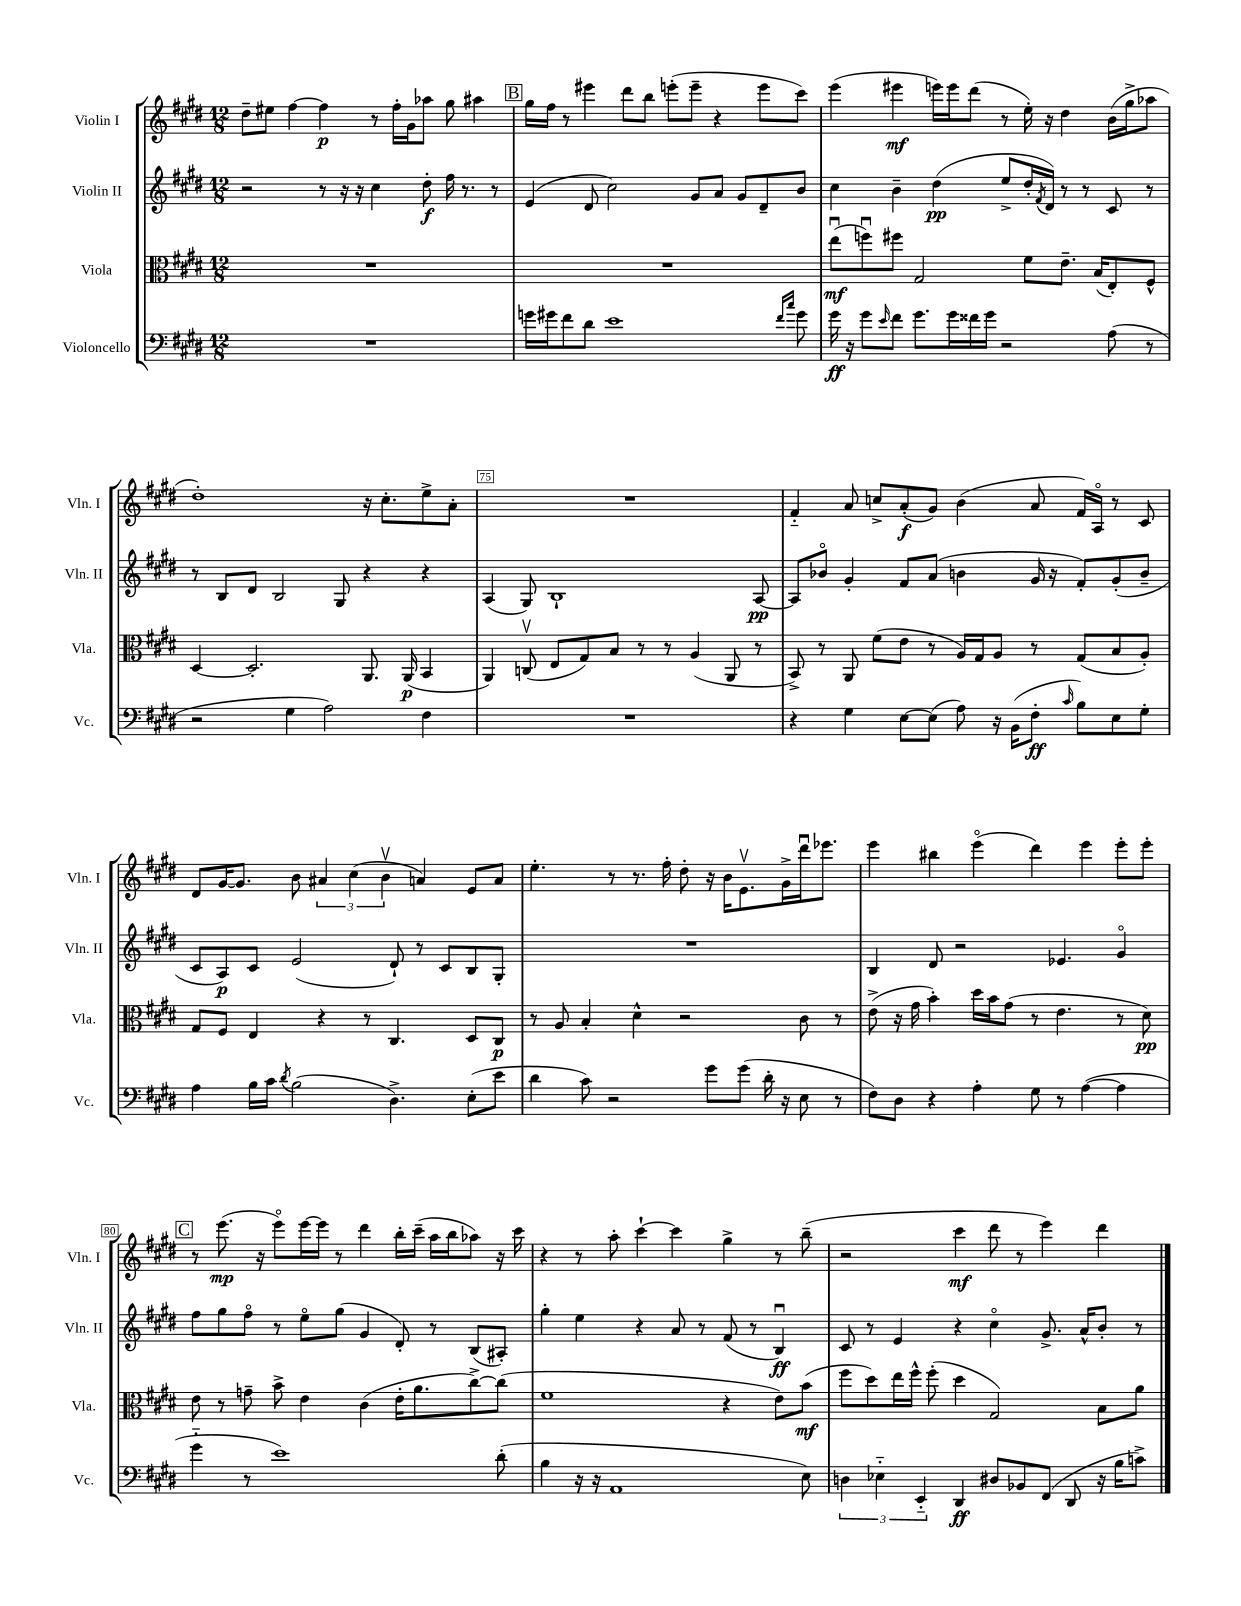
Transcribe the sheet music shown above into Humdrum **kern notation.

**kern	**dynam	**kern	**dynam	**kern	**dynam	**kern	**dynam
*part4	*part4	*part3	*part3	*part2	*part2	*part1	*part1
*staff4	*staff4	*staff3	*staff3	*staff2	*staff2	*staff1	*staff1
*I"Violoncello	*	*I"Viola	*	*I"Violin II	*	*I"Violin I	*
*I'Vc.	*	*I'Vla.	*	*I'Vln. II	*	*I'Vln. I	*
*clefF4	*	*clefC3	*	*clefG2	*	*clefG2	*
*k[f#c#g#d#]	*	*k[f#c#g#d#]	*	*k[f#c#g#d#]	*	*k[f#c#g#d#]	*
*M12/8	*	*M12/8	*	*M12/8	*	*M12/8	*
=71	=71	=71	=71	=71	=71	=71	=71
1.r	.	1.r	.	2r	.	8dd#~\L	.
.	.	.	.	.	.	8ee#X\J	.
.	.	.	.	.	.	[4ff#\	.
.	.	.	.	8r	.	4ff#\]	p
.	.	.	.	16r	.	.	.
.	.	.	.	16r	.	.	.
.	.	.	.	4cc#\	.	8r	.
.	.	.	.	.	.	16ff#'\LL	.
.	.	.	.	.	.	16g#\J	.
.	.	.	.	8dd#'\	f	8aa-X\J	.
.	.	.	.	16ff#\	.	8gg#\	.
.	.	.	.	8.r	.	.	.
.	.	.	.	.	.	4aa#X\	.
.	.	.	.	8r	.	.	.
!!LO:REH:place=s1:t=B
=72	=72	=72	=72	=72	=72	=72	=72
16gn\LL	.	1.r	.	(4e/	.	16gg#\LL	.
16g#X\J	.	.	.	.	.	16ff#\JJ	.
8f#\	.	.	.	.	.	8r	.
8d#\J	.	.	.	8d#/	.	4eee#X\	.
1e	.	.	.	2cc#\)	.	.	.
.	.	.	.	.	.	8ddd#\L	.
.	.	.	.	.	.	8bb\J	.
.	.	.	.	.	.	(8eeen'\L	.
.	.	.	.	8g#/L	.	8eee~\J	.
.	.	.	.	8a/J	.	4r	.
.	.	.	.	8g#/L	.	.	.
.	.	.	.	8d#~/	.	8eee\L	.
16qqf#/LL	.	.	.	.	.	.	.
16qqcc#/JJ	.	.	.	.	.	.	.
8g#\	.	.	.	8b/J	.	8ccc#\J)	.
=73	=73	=73	=73	=73	=73	=73	=73
16g#\	ff	(8eeu\L	mf	4cc#\	.	(4eee\	.
16r	.	.	.	.	.	.	.
8g#\L	.	8ffnu\)	.	.	.	.	.
16qqe/	.	.	.	.	.	.	.
8f#\J	.	8ff#X\J	.	4b~\	.	4eee#X\	mf
8.g#\L	.	2G#/	.	.	.	.	.
.	.	.	.	(4dd#\	pp	16eeen\LL)	.
16g#\L	.	.	.	.	.	16eee\J	.
16f##X\	.	.	.	.	.	(8ddd#\J	.
16g#\JJ	.	.	.	.	.	.	.
2r	.	.	.	8ee^/L	.	8r	.
.	.	8f#\L	.	16dd#'/L	.	16ee'\)	.
.	.	.	.	8qf#/	.	.	.
.	.	.	.	16d#/JJ)	.	16r	.
.	.	8.e~\J	.	8r	.	4dd#\	.
.	.	.	.	8r	.	.	.
.	.	(16B/KL	.	.	.	.	.
(8A\	.	8E'/)	.	8c#/	.	(16b\LL	.
.	.	.	.	.	.	16gg#^\J	.
8r	.	8F#^^/J	.	8r	.	8aa-X\J	.
!!LO:LB:g=z
=74	=74	=74	=74	=74	=74	=74	=74
2r	.	[4D#/	.	8r	.	1dd#')	.
.	.	.	.	8B/L	.	.	.
.	.	2.D#'/]	.	8d#/J	.	.	.
.	.	.	.	2B/	.	.	.
4G#\	.	.	.	.	.	.	.
2A\)	.	.	.	.	.	.	.
.	.	.	.	8G#/	.	.	.
.	.	8.AA/	.	4r	.	16r	.
.	.	.	.	.	.	8.cc#'\L	.
.	.	(16AA/	p	.	.	.	.
4F#\	.	4BB/	.	4r	.	8ee^\	.
.	.	.	.	.	.	8a'\J	.
=75	=75	=75	=75	=75	=75	=75	=75
1.r	.	4AA/)	.	(4A/	.	1.r	.
.	.	(8Cnv/	.	8G#/)	.	.	.
.	.	8E/L	.	1B`	.	.	.
.	.	8G#/)	.	.	.	.	.
.	.	8B/J	.	.	.	.	.
.	.	8r	.	.	.	.	.
.	.	8r	.	.	.	.	.
.	.	(4A/	.	.	.	.	.
.	.	8AA/	.	.	.	.	.
.	.	8r	.	[8A/	pp	.	.
=76	=76	=76	=76	=76	=76	=76	=76
4r	.	8BB^/)	.	8A/L]	.	4f#/	.
.	.	8r	.	8b-X/J	.	.	.
4G#\	.	8AA/	.	4g#'/	.	8a/	.
.	.	(8f#\L	.	.	.	8ccn^/L	.
[8E\L	.	8e\J	.	8f#/L	.	(8a'/	f
(8E\J]	.	8r	.	(8a/J	.	8g#/J)	.
8A\)	.	16A/LL)	.	4bn\	.	(4b\	.
.	.	16G#/J	.	.	.	.	.
16r	.	8A/J	.	.	.	.	.
(16BB\KL	.	.	.	.	.	.	.
8F#'\J	ff	8r	.	16g#/	.	8a/	.
.	.	.	.	16r	.	.	.
16qqc#/	.	.	.	.	.	.	.
8B\L)	.	(8G#/L	.	8f#'/L)	.	16f#/LL)	.
.	.	.	.	.	.	16A/JJ	.
8E\	.	8B/	.	(8g#'/	.	8r	.
8G#'\J	.	8A'/J)	.	8b~/J	.	8c#/	.
!!LO:LB:g=z
=77	=77	=77	=77	=77	=77	=77	=77
4A\	.	8G#/L	.	8c#/L	.	8d#/L	.
.	.	8F#/J	.	8A/)	p	[16g#/K	.
.	.	.	.	.	.	8.g#/J]	.
16B\LL	.	4E/	.	8c#/J	.	.	.
16c#\JJ	.	.	.	.	.	.	.
8qd#/	.	.	.	.	.	.	.
(2B\	.	.	.	(2e/	.	8b\	.
.	.	4r	.	.	.	6a#X/	.
.	.	.	.	.	.	(6cc#\	.
.	.	8r	.	.	.	.	.
.	.	.	.	.	.	6bv\	.
4.D#^\)	.	4.C#/	.	8d#`/)	.	.	.
.	.	.	.	8r	.	4an/)	.
.	.	.	.	8c#/L	.	.	.
(8E'\L	.	8D#/L	.	8B/	.	8e/L	.
8e\J	.	8C#/J	p	8G#'/J	.	8a/J	.
=78	=78	=78	=78	=78	=78	=78	=78
4d#\	.	8r	.	1.r	.	4.ee'\	.
.	.	8A/	.	.	.	.	.
8c#\)	.	4B'/	.	.	.	.	.
2r	.	.	.	.	.	8r	.
.	.	4d#^^\	.	.	.	8.r	.
.	.	.	.	.	.	16ff#'\	.
.	.	2r	.	.	.	8dd#'\	.
8g#\L	.	.	.	.	.	16r	.
.	.	.	.	.	.	16b\KL	.
(8g#\J	.	.	.	.	.	8.ev\	.
16d#'\	.	.	.	.	.	.	.
16r	.	.	.	.	.	16g#^\L	.
8E\	.	8c#\	.	.	.	16ddd#u\J	.
.	.	.	.	.	.	8.eee-X\J	.
8r	.	8r	.	.	.	.	.
=79	=79	=79	=79	=79	=79	=79	=79
8F#\L)	.	(8e^\	.	4B/	.	4eee\	.
8D#\J	.	16r	.	.	.	.	.
.	.	16g#\	.	.	.	.	.
4r	.	4b'\)	.	8d#/	.	4bb#X\	.
.	.	.	.	2r	.	.	.
4A'\	.	16dd#\LL	.	.	.	(4eee\	.
.	.	16b\J	.	.	.	.	.
.	.	(8g#\J	.	.	.	.	.
8G#\	.	8r	.	.	.	4ddd#\)	.
8r	.	4.e\	.	4.e-X/	.	.	.
([4A\	.	.	.	.	.	4eee\	.
4A\]	.	8r	.	4g#/	.	8eee'\L	.
.	.	8d#\)	pp	.	.	8eee'\J	.
!!LO:LB:g=z
!!LO:REH:place=s1:t=C
=80	=80	=80	=80	=80	=80	=80	=80
4g#\	.	8e\	.	8ff#\L	.	8r	.
.	.	8r	.	8gg#\	.	(8.eee\	mp
8r	.	8gn~\	.	8ff#\J	.	.	.
.	.	.	.	.	.	16r	.
1e)	.	8b^\	.	8r	.	8eee\L)	.
.	.	4e\	.	8ee\L	.	[16eee\L	.
.	.	.	.	.	.	16eee\JJ]	.
.	.	.	.	(8gg#\J	.	8r	.
.	.	(4c#\	.	4g#/	.	4ddd#\	.
.	.	16e'\KL	.	8d#'/)	.	16bb'\LL	.
.	.	8.a\	.	.	.	(16ccc#~\JJ	.
.	.	.	.	8r	.	16aa\LL	.
.	.	.	.	.	.	16bb\J	.
.	.	[8cc#^\)	.	(8B/L	.	8aa-X\J)	.
(8d#'\	.	(8cc#\J]	.	8A#X'/J)	.	16r	.
.	.	.	.	.	.	16ccc#\	.
=81	=81	=81	=81	=81	=81	=81	=81
4B\	.	1f#	.	4gg#'\	.	4r	.
16r	.	.	.	4ee\	.	8r	.
16r	.	.	.	.	.	.	.
1AA	.	.	.	.	.	8aa'\	.
.	.	.	.	4r	.	[4ccc#`\	.
.	.	.	.	8a/	.	4ccc#\]	.
.	.	.	.	8r	.	.	.
.	.	4r	.	(8f#/	.	4gg#^\	.
.	.	.	.	8r	.	.	.
.	.	8e\L)	.	4Bu/)	ff	8r	.
8E\)	.	(8b\J	mf	.	.	(8bb~\	.
=82	=82	=82	=82	=82	=82	=82	=82
6Dn\	.	8ff#\L	.	8c#/	.	2r	.
.	.	8dd#\)	.	8r	.	.	.
6E-X\	.	.	.	.	.	.	.
.	.	16ee\L	.	4e/	.	.	.
.	.	16ff#^^\JJ	.	.	.	.	.
6EE/	.	.	.	.	.	.	.
.	.	(8ff#'\	.	.	.	.	.
4DD#/	ff	4dd#\	.	4r	.	4ccc#\	mf
8D#X/L	.	2G#/)	.	4cc#\	.	8ddd#\	.
8BB-X/	.	.	.	.	.	8r	.
(8FF#/J	.	.	.	8.g#^/	.	4eee\)	.
8DD#/	.	.	.	.	.	.	.
.	.	.	.	16a^^/KL	.	.	.
16r	.	8B\L	.	8b'/J	.	4ddd#\	.
16B\KL	.	.	.	.	.	.	.
8cn^\J)	.	8a\J	.	8r	.	.	.
==	==	==	==	==	==	==	==
*-	*-	*-	*-	*-	*-	*-	*-
